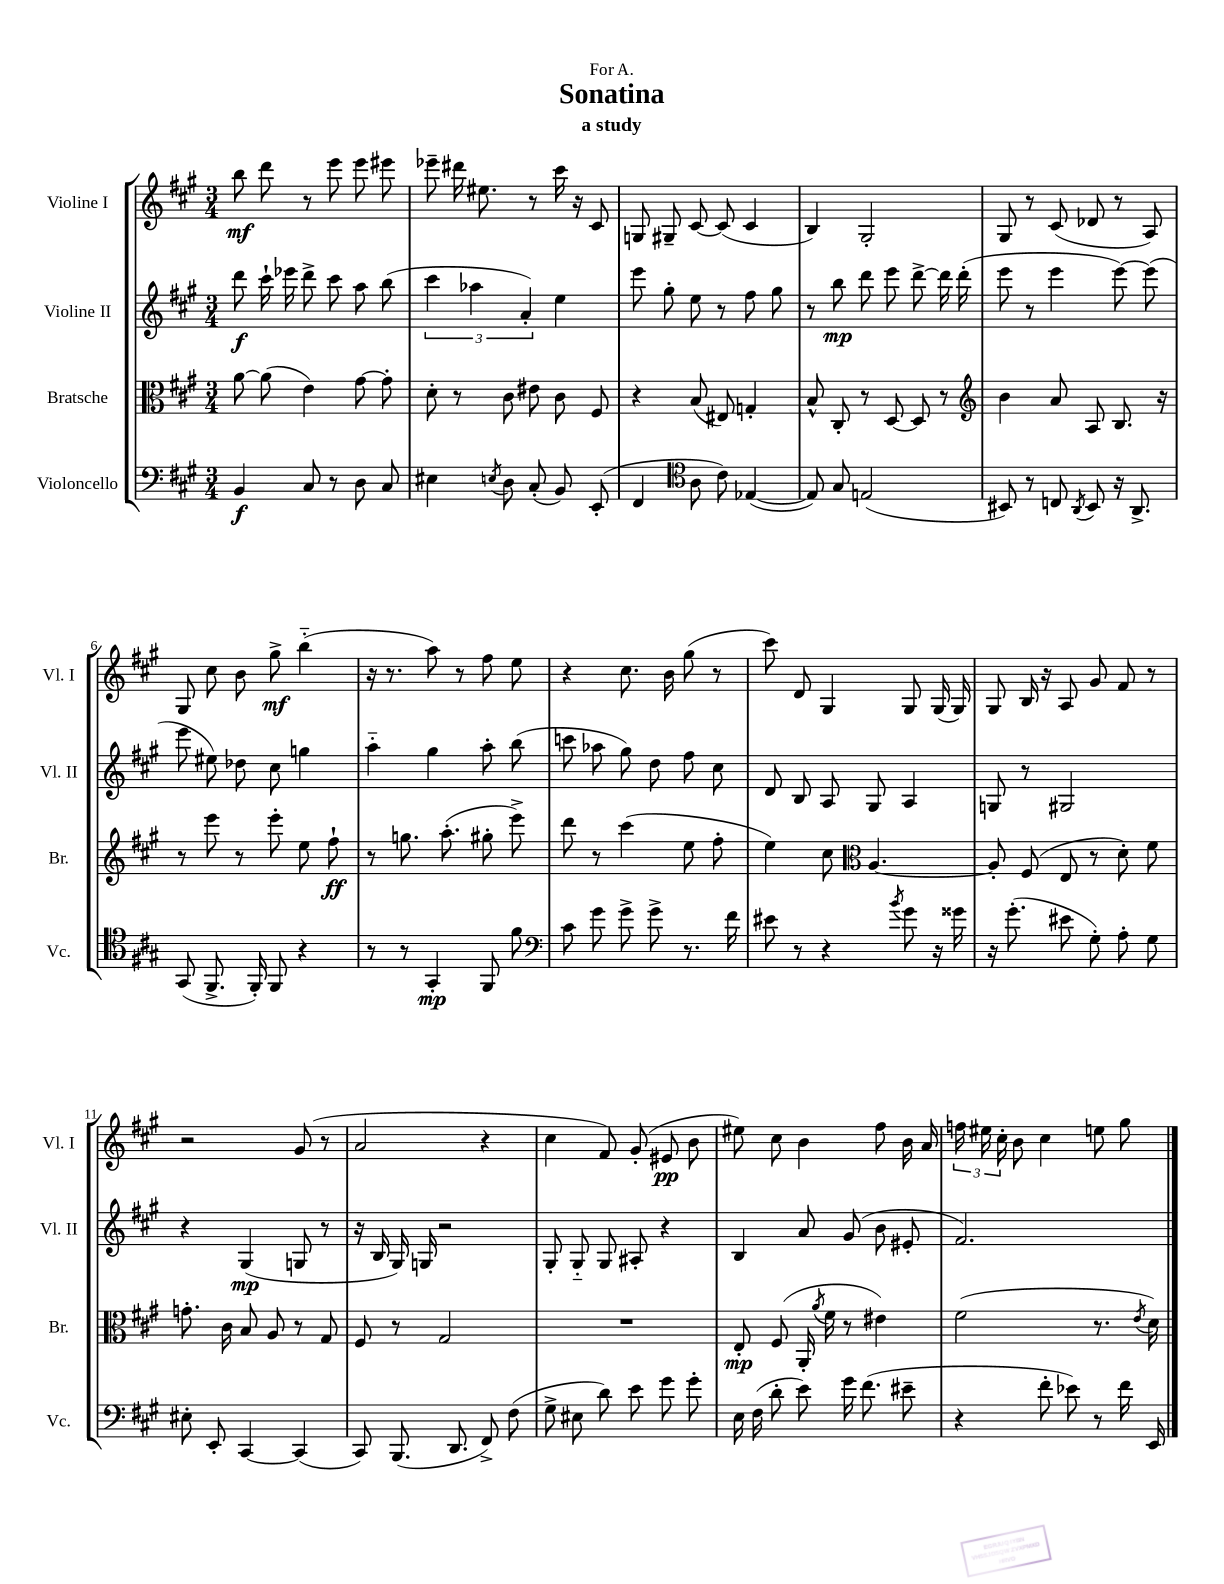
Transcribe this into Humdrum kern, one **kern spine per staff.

**kern	**dynam	**kern	**dynam	**kern	**dynam	**kern	**dynam
*part4	*part4	*part3	*part3	*part2	*part2	*part1	*part1
*staff4	*staff4	*staff3	*staff3	*staff2	*staff2	*staff1	*staff1
*I"Violoncello	*	*I"Bratsche	*	*I"Violine II	*	*I"Violine I	*
*I'Vc.	*	*I'Br.	*	*I'Vl. II	*	*I'Vl. I	*
*clefF4	*	*clefC3	*	*clefG2	*	*clefG2	*
*k[f#c#g#]	*	*k[f#c#g#]	*	*k[f#c#g#]	*	*k[f#c#g#]	*
*M3/4	*	*M3/4	*	*M3/4	*	*M3/4	*
=1	=1	=1	=1	=1	=1	=1	=1
4BB/	f	[8a\	.	8ddd\	f	8bb\	mf
.	.	(8a\]	.	16ccc#`\	.	8ddd\	.
.	.	.	.	16eee-X\	.	.	.
8C#/	.	4e\)	.	8ddd^\	.	8r	.
8r	.	.	.	8ccc#\	.	8eee\	.
8D\	.	[8g#\	.	8aa\	.	8eee\	.
8C#/	.	8g#'\]	.	(8bb\	.	8eee#X\	.
=2	=2	=2	=2	=2	=2	=2	=2
4E#X\	.	8d'\	.	6ccc#\	.	8eee-X~\	.
.	.	8r	.	.	.	16ddd#X\	.
.	.	.	.	6aa-X\	.	.	.
.	.	.	.	.	.	8.ee#X\	.
8qEn/	.	.	.	.	.	.	.
8D\	.	8c#\	.	.	.	.	.
.	.	.	.	6a'/)	.	.	.
(8C#'/	.	8e#X\	.	.	.	8r	.
8BB/)	.	8c#\	.	4ee\	.	16ccc#\	.
.	.	.	.	.	.	16r	.
(8EE'/	.	8F#/	.	.	.	8c#/	.
=3	=3	=3	=3	=3	=3	=3	=3
4FF#/	.	4r	.	8eee\	.	8Gn/	.
.	.	.	.	8gg#'\	.	8G#X~/	.
*clefC4	*	*	*	*	*	*	*
8A\	.	(8B/	.	8ee\	.	[8c#/	.
8c#\)	.	8E#X/)	.	8r	.	(8c#/]	.
([4E-X/	.	4Gn'/	.	8ff#\	.	4c#/	.
.	.	.	.	8gg#\	.	.	.
=4	=4	=4	=4	=4	=4	=4	=4
8E-/])	.	8B^^/	.	8r	.	4B/)	.
8G#/	.	8C#'/	.	8bb\	mp	.	.
(2En/	.	8r	.	8ddd\	.	2G#'/	.
.	.	[8D/	.	8eee\	.	.	.
.	.	8D/]	.	[8ddd^\	.	.	.
.	.	8r	.	16ddd\]	.	.	.
.	.	.	.	(16ddd'\	.	.	.
=5	=5	=5	=5	=5	=5	=5	=5
*	*	*clefG2	*	*	*	*	*
8BB#X/)	.	4b\	.	8eee\	.	8G#/	.
8r	.	.	.	8r	.	8r	.
8Cn/	.	8a/	.	4eee\	.	(8c#/	.
8qAA/	.	.	.	.	.	.	.
8BB#/	.	8A/	.	.	.	8d-X/	.
16r	.	8.B/	.	[8eee\)	.	8r	.
8.AA^/	.	.	.	.	.	.	.
.	.	.	.	(8eee\]	.	8A/)	.
.	.	16r	.	.	.	.	.
!!LO:LB:g=z
=6	=6	=6	=6	=6	=6	=6	=6
(8GG#/	.	8r	.	8eee\	.	8G#/	.
8.FF#^/	.	8eee\	.	8ee#X\)	.	8cc#\	.
.	.	8r	.	8dd-X\	.	8b\	.
16FF#'/)	.	.	.	.	.	.	.
8FF#/	.	8eee'\	.	8cc#\	.	8gg#^\	mf
4r	.	8ee\	.	4ggn\	.	(4bb\	.
.	.	8ff#`\	ff	.	.	.	.
=7	=7	=7	=7	=7	=7	=7	=7
8r	.	8r	.	4aa\	.	16r	.
.	.	.	.	.	.	8.r	.
8r	.	8.ggn\	.	.	.	.	.
4GG#'/	mp	.	.	4gg#\	.	8aa\)	.
.	.	(8.aa'\	.	.	.	.	.
.	.	.	.	.	.	8r	.
8FF#/	.	8gg#X'\	.	8aa'\	.	8ff#\	.
8f#\	.	8eee^\)	.	(8bb\	.	8ee\	.
=8	=8	=8	=8	=8	=8	=8	=8
*clefF4	*	*	*	*	*	*	*
8c#\	.	8ddd\	.	8cccn\	.	4r	.
8g#\	.	8r	.	8aa-X\	.	.	.
8g#^\	.	(4ccc#\	.	8gg#\)	.	8.cc#\	.
8g#^\	.	.	.	8dd\	.	.	.
.	.	.	.	.	.	16b\	.
8.r	.	8ee\	.	8ff#\	.	(8gg#\	.
.	.	8ff#'\	.	8cc#\	.	8r	.
16f#\	.	.	.	.	.	.	.
=9	=9	=9	=9	=9	=9	=9	=9
8e#X\	.	4ee\)	.	8d/	.	8ccc#\)	.
8r	.	.	.	8B/	.	8d/	.
4r	.	8cc#\	.	8A/	.	4G#/	.
*	*	*clefC3	*	*	*	*	*
.	.	[4.A/	.	8G#/	.	.	.
8qb/	.	.	.	.	.	.	.
8g#\	.	.	.	4A/	.	8G#/	.
16r	.	.	.	.	.	(16G#/	.
16g##X\	.	.	.	.	.	16G#/)	.
=10	=10	=10	=10	=10	=10	=10	=10
16r	.	8A'/]	.	8Gn/	.	8G#/	.
(8.g#'\	.	.	.	.	.	.	.
.	.	(8F#/	.	8r	.	16B/	.
.	.	.	.	.	.	16r	.
8e#X\	.	8E/	.	2G#X/	.	8A/	.
8G#'\)	.	8r	.	.	.	8g#/	.
8A'\	.	8d'\)	.	.	.	8f#/	.
8G#\	.	8f#\	.	.	.	8r	.
!!LO:LB:g=z
=11	=11	=11	=11	=11	=11	=11	=11
8E#X'\	.	8.gn'\	.	4r	.	2r	.
8EE'/	.	.	.	.	.	.	.
.	.	16c#\	.	.	.	.	.
[4CC#/	.	8B/	.	(4G#/	mp	.	.
.	.	8A/	.	.	.	.	.
(4CC#/]	.	8r	.	8Gn/	.	(8g#/	.
.	.	8G#/	.	8r	.	8r	.
=12	=12	=12	=12	=12	=12	=12	=12
8CC#/)	.	8F#/	.	16r	.	2a/	.
.	.	.	.	16B/	.	.	.
(8.BBB/	.	8r	.	16G#/)	.	.	.
.	.	.	.	16Gn/	.	.	.
.	.	2G#/	.	2r	.	.	.
8.DD/	.	.	.	.	.	.	.
8FF#^/)	.	.	.	.	.	4r	.
(8F#\	.	.	.	.	.	.	.
=13	=13	=13	=13	=13	=13	=13	=13
8G#^\	.	2.r	.	8G#'/	.	4cc#\	.
8E#X\	.	.	.	8G#/	.	.	.
8d\)	.	.	.	8G#/	.	8f#/)	.
8e\	.	.	.	8A#X'/	.	(8g#'/	.
8g#\	.	.	.	4r	.	8e#X/	pp
8g#'\	.	.	.	.	.	8b\	.
=14	=14	=14	=14	=14	=14	=14	=14
16E\	.	8E'/	mp	4B/	.	8ee#X\)	.
(16F#\	.	.	.	.	.	.	.
8d'\	.	(8F#/	.	.	.	8cc#\	.
8e\)	.	16AA'/	.	8a/	.	4b\	.
.	.	8qa/	.	.	.	.	.
.	.	16f#\	.	.	.	.	.
16g#\	.	8r	.	(8g#/	.	.	.
(8.f#\	.	.	.	.	.	.	.
.	.	4e#X\)	.	8b\	.	8ff#\	.
8e#X~\	.	.	.	8e#X'/	.	16b\	.
.	.	.	.	.	.	16a/	.
=15	=15	=15	=15	=15	=15	=15	=15
4r	.	(2f#\	.	2.f#/)	.	24ffn\	.
.	.	.	.	.	.	24ee#X\	.
.	.	.	.	.	.	24cc#'\	.
.	.	.	.	.	.	8b\	.
8f#'\	.	.	.	.	.	4cc#\	.
8e-X\)	.	.	.	.	.	.	.
8r	.	8.r	.	.	.	8een\	.
16f#\	.	.	.	.	.	8gg#\	.
.	.	8qe/	.	.	.	.	.
16EE/	.	16d\)	.	.	.	.	.
==	==	==	==	==	==	==	==
*-	*-	*-	*-	*-	*-	*-	*-
